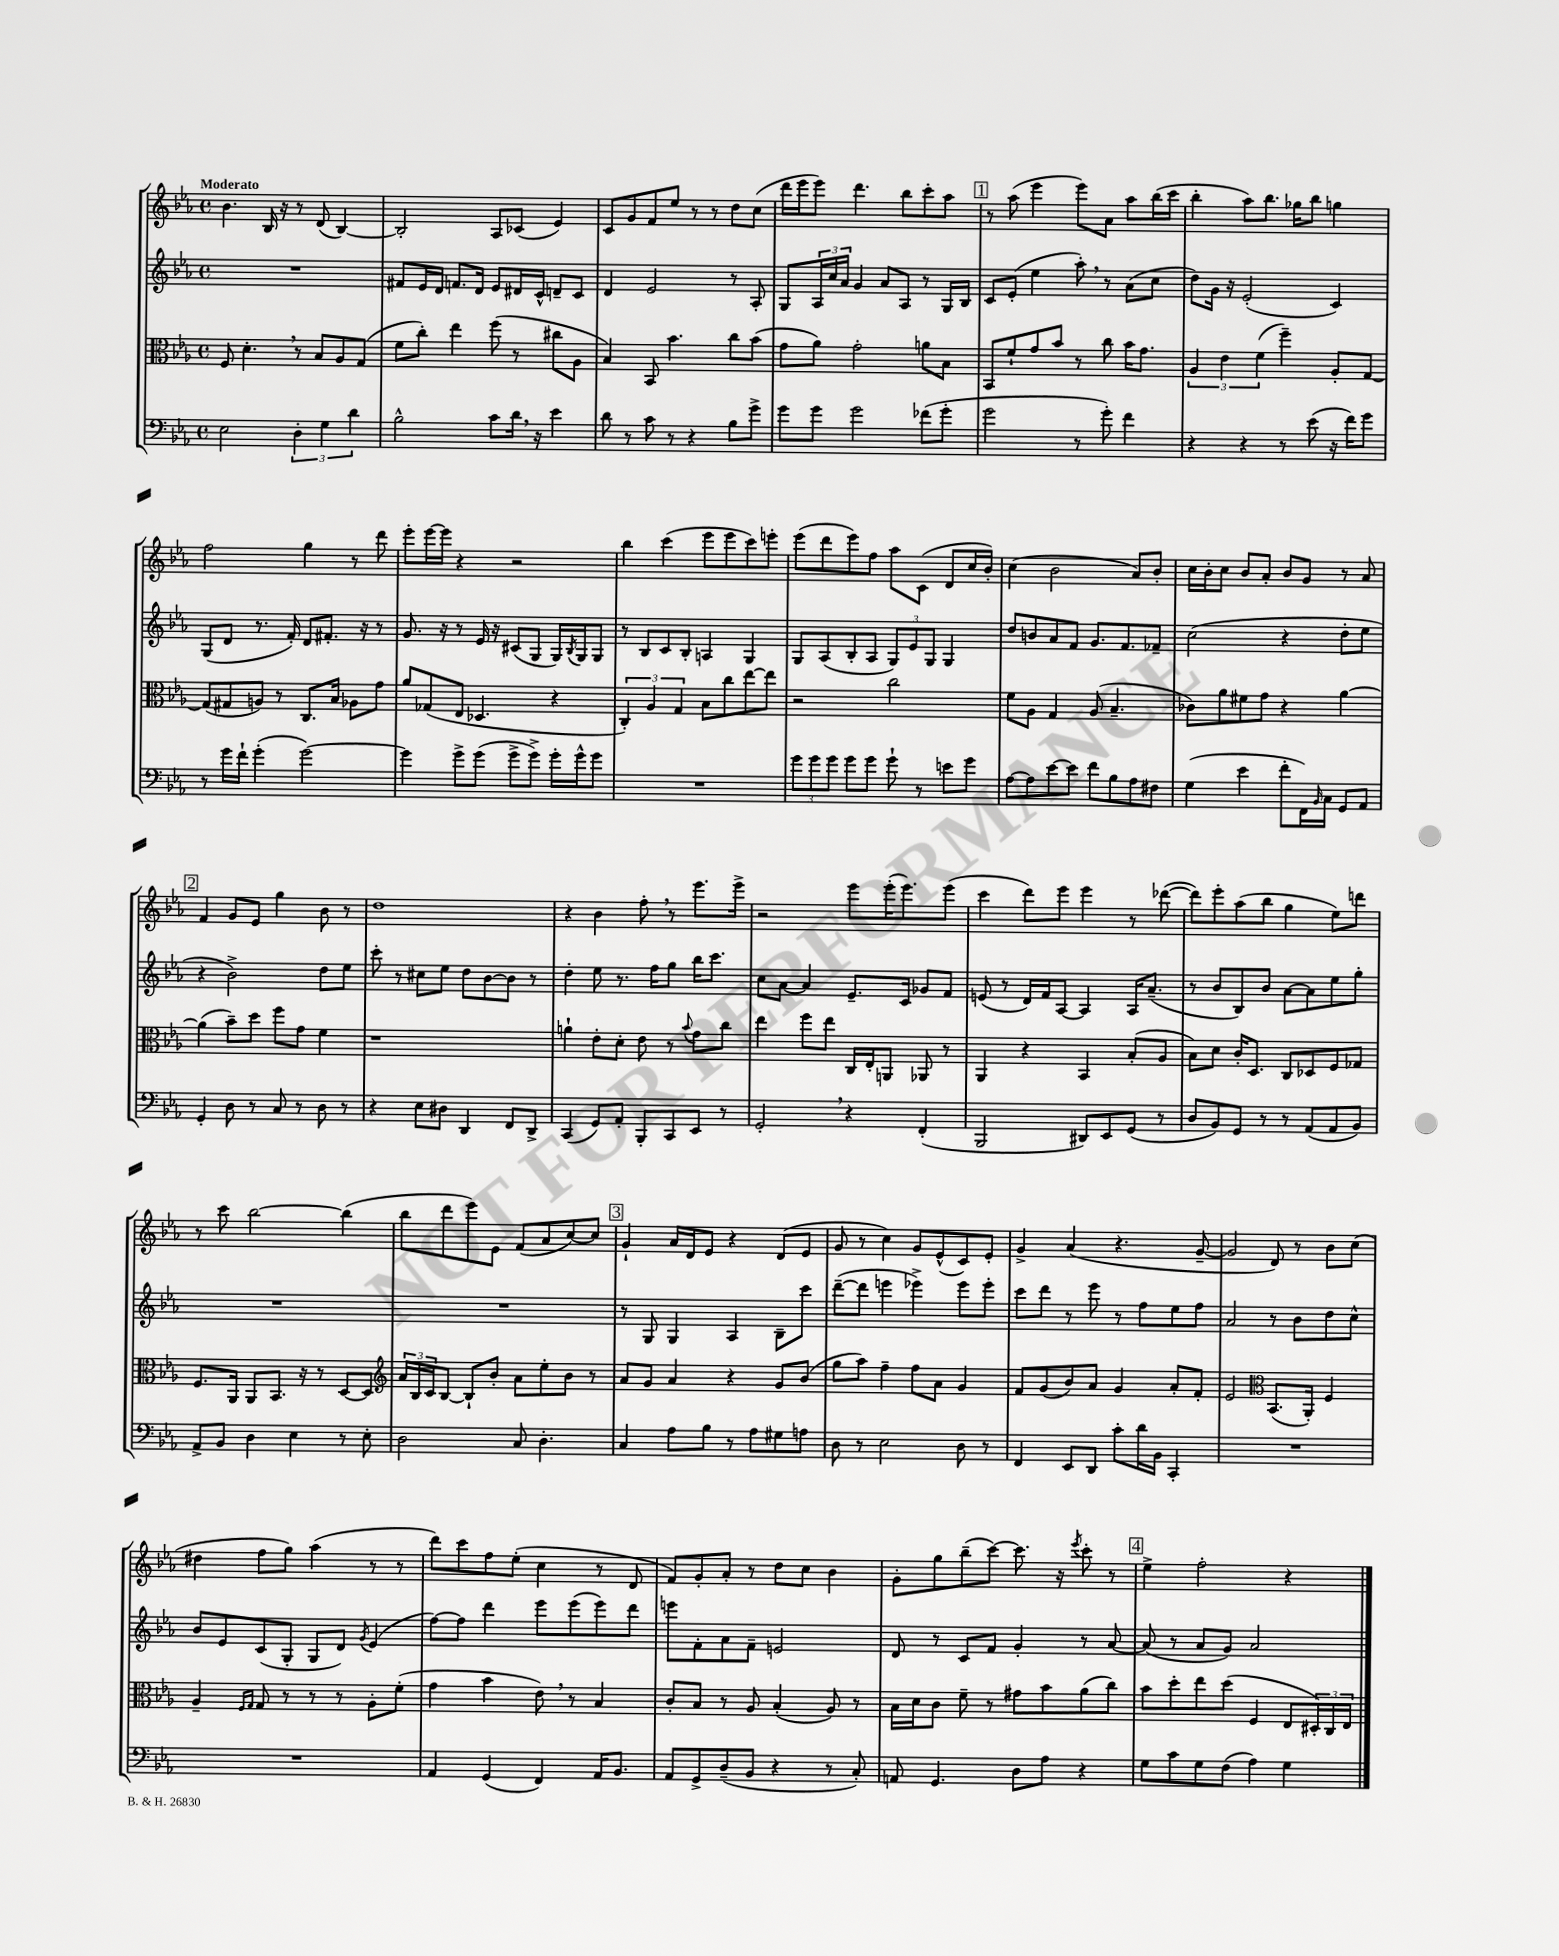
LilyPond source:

<<
\new StaffGroup <<
\new Staff = "s0" {
    \clef treble \key ees \major \defaultTimeSignature \time 4/4 \tempo "Moderato"
    bes'4. bes16 r16 r8 d'8( bes4~) |
    bes2-. aes8 ces'8( ees'4) |
    c'8 g'8 f'8 ees''8 r8 r8 d''8 c''8( |
    d'''16 ees'''16 ees'''8) d'''4. bes''8 c'''8-. aes''8 |
    \mark \markup { \box "1" } r8 aes''8( ees'''4 ees'''8) aes'8 aes''8 bes''16( c'''16 |
    bes''4-. aes''8) bes''8. ges''16 bes''8 g''4 |
    f''2 g''4 r8 d'''8 |
    ees'''8-. ees'''16~ ees'''16 r4 r2 |
    bes''4 c'''4( ees'''8 ees'''8 c'''8) e'''8-. |
    ees'''8( d'''8 ees'''8) f''8 aes''8 c'8( d'8 c''16 bes'16-.) |
    c''4( bes'2 aes'8) bes'8-. |
    c''16 bes'16-. c''8 bes'8 aes'8-. bes'8 g'8 r8 aes'8 |
    \mark \markup { \box "2" } f'4 g'8 ees'8 g''4 bes'8 r8 |
    d''1 |
    r4 bes'4 f''8-. \breathe r8 ees'''8. ees'''16-> |
    r2 ees'''8 ees'''16-.( ees'''8.) ees'''8( |
    c'''4 d'''8) ees'''8 ees'''4 r8 des'''8~( |
    des'''8) ees'''8-. aes''8( bes''8 g''4 ees''8) d'''8 |
    r8 c'''8 bes''2~ bes''4( |
    bes''8 d'''8 ees'''8) ees'8 f'8( aes'8 c''8~) c''8 |
    \mark \markup { \box "3" } g'4-! aes'16 d'16 ees'8 r4 d'8( ees'8 |
    g'8 r8 c''4) g'8 ees'8-^( c'8) ees'8-. |
    g'4-> aes'4( r4. g'8~-- |
    g'2 d'8) r8 bes'8 c''8( |
    dis''4 f''8 g''8) aes''4( r8 r8 |
    d'''8) c'''8 f''8 ees''8-.( c''4 r8 d'8 |
    f'8) g'8-. aes'8-. r8 d''8 c''8 bes'4 |
    g'8-. g''8 bes''8--( c'''8~) c'''8. r16 \acciaccatura { ees'''8 } c'''8-. r8 |
    \mark \markup { \box "4" } ees''4-> f''2-. r4 \bar "|." |
}
\new Staff = "s1" {
    \clef treble \key ees \major \defaultTimeSignature \time 4/4
    R1 |
    fis'8 ees'16 d'16 f'8. d'16 ees'8 dis'16 c'16-^ d'8-- c'8 |
    d'4 ees'2 r8 aes8-. |
    g8 \tuplet 3/2 { aes16 c''16 aes'16 } g'4 aes'8 aes8 r8 g16 bes16 |
    \mark \markup { \box "1" } c'8 ees'8-.( ees''4 aes''8-.) \breathe r8 aes'8( c''8 |
    d''8) g'16 r16 ees'2-.( c'4) |
    g8( d'8 r8. f'16-.) d'8 fis'8.-. r16 r8 |
    g'8. r16 r8 ees'16 r16 cis'8( g8 g16) \acciaccatura { bes8 } g16 g8 |
    r8 bes8 c'8 bes8-. a4 g4 |
    g8 aes8( bes8-. aes8 \tuplet 3/2 { g8) ees'8 g8 } g4 |
    d''8 b'8 aes'8 f'8 g'8. f'8. fes'8-- |
    c''2( r4 d''8-. ees''8 |
    \mark \markup { \box "2" } r4 bes'2->) d''8 ees''8 |
    c'''8-. r8 cis''8 ees''8 d''8 bes'8~ bes'8 r8 |
    d''4-. ees''8 r8. f''16 g''8 bes''16 c'''8. |
    c''8 aes'8~ aes'4 ees'8.-- c'16 ges'8 f'8 |
    e'8( r8 d'16) f'16 aes8~ aes4 aes16 aes'8.--( |
    r8 bes'8 bes8) bes'8 aes'8~ aes'8 ees''8 g''8-. |
    R1 |
    R1 |
    \mark \markup { \box "3" } r8 g8 g4 aes4 bes8-- c'''8 |
    d'''8~--( d'''8 e'''4 ees'''4->) ees'''8 ees'''8-. |
    c'''8 d'''8 r8 ees'''8 r8 f''8 ees''8 f''8 |
    aes'2 r8 bes'8 d''8 c''8-^ |
    bes'8 ees'8 c'8( g8-. g8 d'8) \acciaccatura { g'8 } ees'4( |
    f''8~) f''8 d'''4 ees'''8 ees'''8( ees'''8) d'''8 |
    e'''8 f'8-. aes'8 f'8-- e'2 |
    d'8 r8 c'8 f'8 g'4-. r8 aes'8~ |
    \mark \markup { \box "4" } aes'8( r8 aes'8 g'8) aes'2 \bar "|." |
}
\new Staff = "s2" {
    \clef alto \key ees \major \defaultTimeSignature \time 4/4
    f8 d'4.-. \breathe r8 bes8 aes8 g8( |
    f'8 c''8-.) ees''4 f''8( r8 cis''8 aes8 |
    bes4) bes,8 bes'4. c''8 bes'8( |
    g'8 aes'8) g'2-. a'8 bes8 |
    \mark \markup { \box "1" } bes,8 f'8-! g'8 bes'8 r8 c''8 bes'16 g'8. |
    \tuplet 3/2 { aes4 ees'4 f'4( } f''4--) aes8-. g8~ |
    g8( gis8 a8) r8 c8. bes16 aes8 g'8 |
    aes'8 ges8( ees8 des4. r4 |
    \tuplet 3/2 { c4-.) aes4 g4 } bes8 c''8 ees''8~ ees''8 |
    r2 c''2 |
    f'8 aes8 g4 aes8( bes4.-- |
    ces'8) aes'8 fis'8 g'8 r4 aes'4~ |
    \mark \markup { \box "2" } aes'4( bes'8--) d''8 f''8 g'8 f'4 |
    r1 |
    a'4-! ees'8-. d'8-. ees'8 r8 \appoggiatura { bes'8 } g'8 c''8 |
    ees''4 f''8 ees''8 c16 ees16-. a,8 aes,8 r8 |
    aes,4 r4 bes,4 bes8-.( aes8 |
    bes8) d'8 c'16-. d8. c8 des8 f8 ges8 |
    f8. aes,16 aes,8 bes,8. r16 r8 d8~ d8 |
    \clef treble \tuplet 3/2 { aes'16 bes16 c'16 } bes8~ bes8-! bes'8-. aes'8 ees''8-. bes'8 r8 |
    \mark \markup { \box "3" } aes'8 g'8 aes'4 r4 g'8 bes'8( |
    g''8 aes''8) f''4-- f''8 aes'8 g'4 |
    f'8 g'8( bes'8) aes'8 g'4 aes'8-. f'8-. |
    ees'2 \clef alto bes,8.( aes,16-.) f4 |
    aes4-- \grace { f16 g16 } g8 r8 r8 r8 aes8-. f'8-.( |
    g'4 bes'4 ees'8) \breathe r8 bes4 |
    c'8-. bes8 r8 aes8 bes4-.( aes8) r8 |
    bes16 d'16 c'8 f'8-- r8 gis'8 bes'8 aes'8( c''8) |
    \mark \markup { \box "4" } bes'8 d''8-. ees''8 d''8( f4 ees8 \tuplet 3/2 { dis16-.) c16 ees16 } \bar "|." |
}
\new Staff = "s3" {
    \clef bass \key ees \major \defaultTimeSignature \time 4/4
    ees2 \tuplet 3/2 { d4-. g4 d'4 } |
    bes2-^ c'8 d'16 \breathe r16 ees'4 |
    d'8 r8 c'8 r8 r4 bes8 g'8-> |
    g'8 g'8 g'2 fes'8( g'8-. |
    \mark \markup { \box "1" } g'2 r8 g'8-.) f'4 |
    r4 r4 r8 ees'8( r16 f'16) g'8 |
    r8 g'16 f'16-! g'4-.( g'2~) |
    g'4 g'8-> g'8( g'8-> g'8->) g'16-. g'16-^ g'8 |
    R1 |
    \tuplet 3/2 { g'8 g'8 g'8 } g'8 g'8 g'8-! r8 e'8 g'8 |
    aes8~ aes8 ees'8~ ees'8 f'8 bes8 aes8 fis8 |
    g4( ees'4 f'8-. f,16) \grace { bes,16 } c16 g,8 aes,8 |
    \mark \markup { \box "2" } g,4-. d8 r8 c8 r8 d8 r8 |
    r4 ees8 dis8 d,4 f,8 d,8-> |
    c,4( g,8) aes,8-. bes,,8-. c,8 ees,8 r8 |
    g,2-. \breathe r4 f,4-.( |
    bes,,2 dis,8) ees,8 g,8( r8 |
    d8 bes,8) g,8 r8 r8 aes,8( aes,8 bes,8) |
    aes,8-> bes,8 d4 ees4 r8 ees8-. |
    d2 c8 d4.-. |
    \mark \markup { \box "3" } c4 aes8 bes8 r8 aes8 gis8 a8 |
    d8 r8 ees2 d8 r8 |
    f,4 ees,8 d,8 c'8-. d'16 bes,16 c,4-. |
    R1 |
    R1 |
    aes,4 g,4( f,4) aes,16 bes,8. |
    aes,8 g,8-> d8--( bes,8 r4 r8 c8-.) |
    a,8 g,4. d8 aes8 r4 |
    \mark \markup { \box "4" } g8 c'8 g8 f8( aes4) g4 \bar "|." |
}
>>
>>
\layout { \context { \Score \remove "Bar_number_engraver" } }
